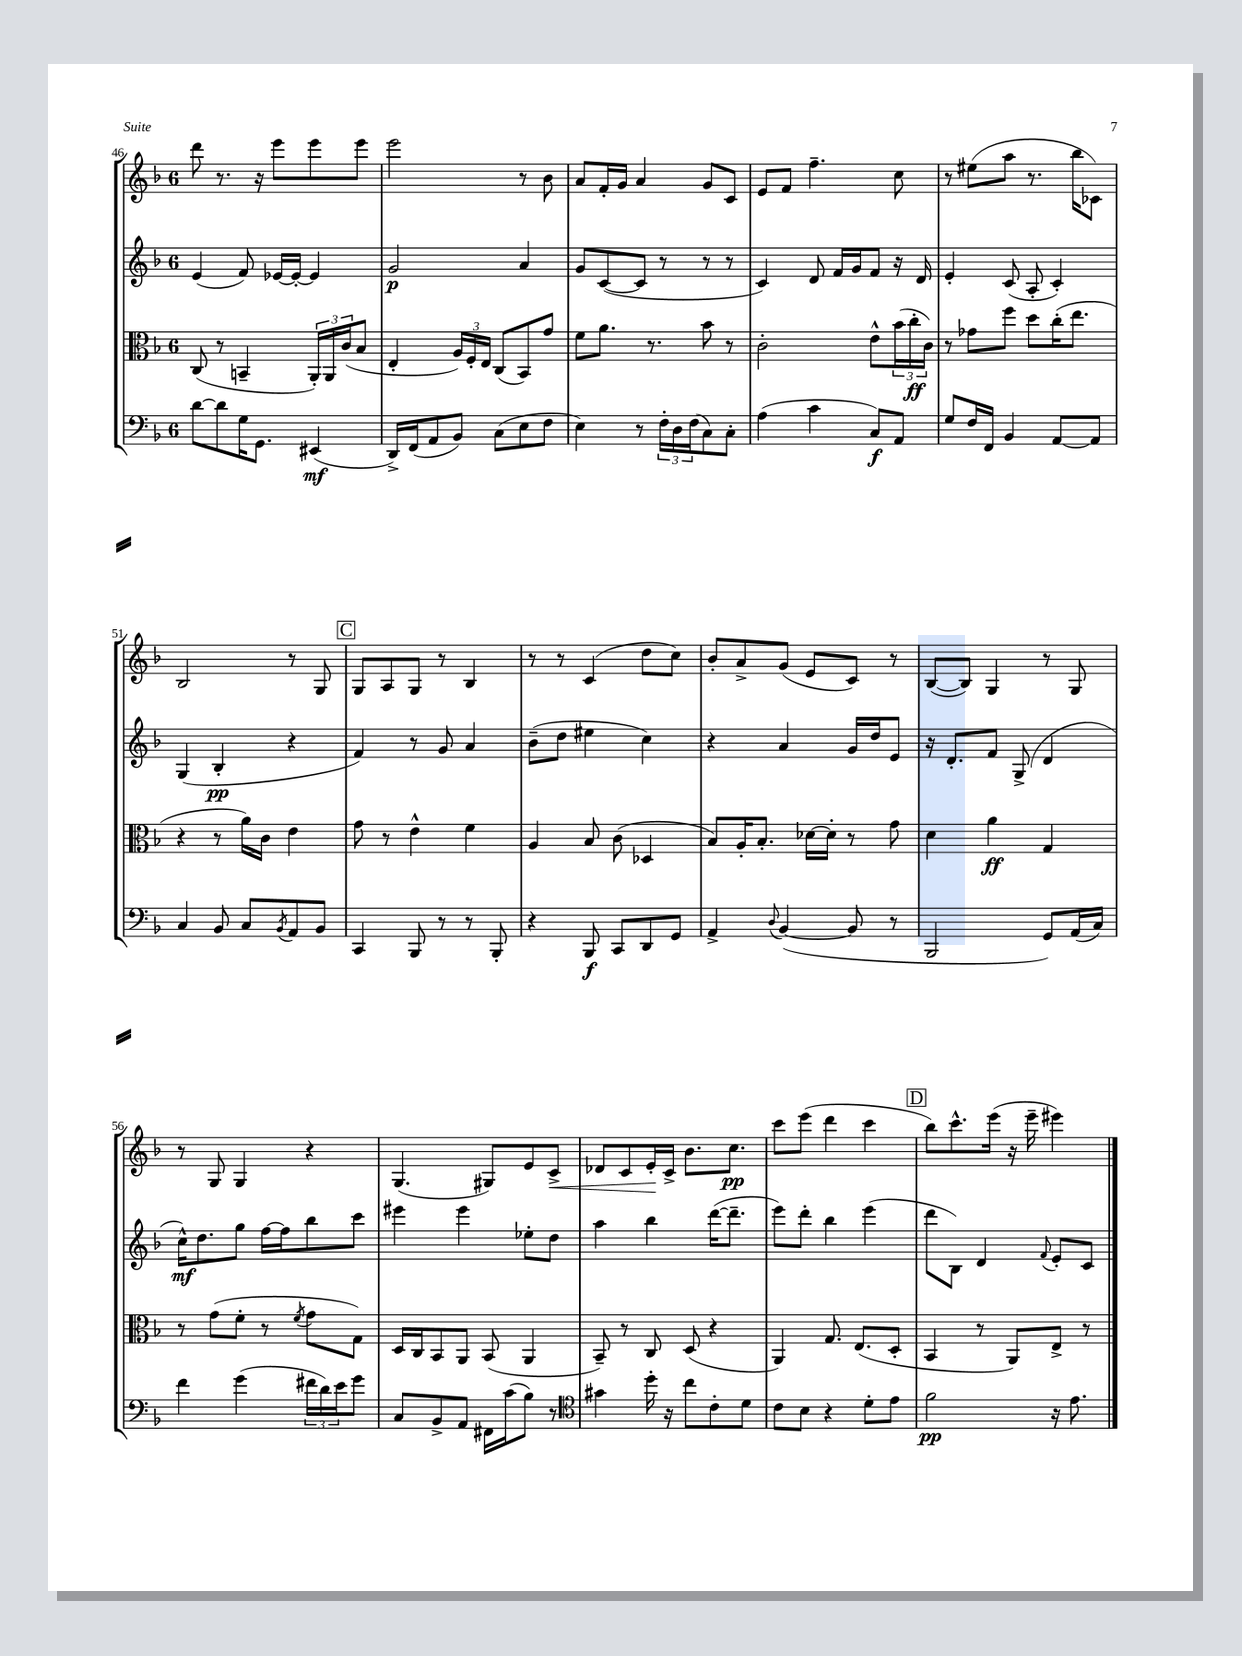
<<
\new StaffGroup <<
\new Staff = "s0" {
    \clef treble \key f \major \once \override Staff.TimeSignature.style = #'single-digit \time 6/8
    d'''8 r8. r16 e'''8 e'''8 e'''8 |
    e'''2 r8 bes'8 |
    a'8 f'16-. g'16 a'4 g'8 c'8 |
    e'8 f'8 f''4.-- c''8 |
    r8 eis''8( a''8 r8. bes''16 ces'8) |
    bes2 r8 g8 |
    \mark \markup { \box "C" } g8 a8 g8 r8 bes4 |
    r8 r8 c'4( d''8 c''8) |
    bes'8-. a'8-> g'8( e'8 c'8) r8 |
    bes8~( bes8) g4 r8 g8 |
    r8 g8 g4 r4 |
    g4.( gis8) e'8 c'8->\< |
    des'8 c'8 e'16-.\! c'16-> bes'8. c''8.\pp |
    c'''8 e'''8( d'''4 c'''4 |
    \mark \markup { \box "D" } bes''8) c'''8.-^ e'''16( r16 e'''16-- eis'''4) \bar "|." |
}
\new Staff = "s1" {
    \clef treble \key f \major \once \override Staff.TimeSignature.style = #'single-digit \time 6/8
    e'4( f'8) ees'16~ ees'16~-. ees'4 |
    g'2\p a'4 |
    g'8 c'8~( c'8 r8 r8 r8 |
    c'4) d'8 f'16 g'16 f'8 r16 d'16 |
    e'4-. c'8( a8-. c'4-.) |
    g4( bes4-.\pp r4 |
    \mark \markup { \box "C" } f'4) r8 g'8 a'4 |
    bes'8--( d''8 eis''4 c''4) |
    r4 a'4 g'16 d''16 e'8 |
    r16 d'8.-. f'8 g8->( d'4 |
    c''16-^\mf) d''8. g''8 f''16~ f''16 bes''8 c'''8 |
    eis'''4 eis'''4 ees''8-. d''8 |
    a''4 bes''4 d'''16~( d'''8.-- |
    e'''8) d'''8-. bes''4 e'''4( |
    \mark \markup { \box "D" } d'''8 bes8) d'4 \appoggiatura { f'8 } e'8-. c'8 \bar "|." |
}
\new Staff = "s2" {
    \clef alto \key f \major \once \override Staff.TimeSignature.style = #'single-digit \time 6/8
    c8( r8 b,4-- \tuplet 3/2 { a,16-.) a,16 c'16( } bes8 |
    e4-. \tuplet 3/2 { a16) f16-. e16 } c8( bes,8) g'8 |
    f'8 a'8. r8. bes'8 r8 |
    c'2-. e'8-^ \tuplet 3/2 { bes'16( c''16-.\ff c'16) } |
    r8 ges'8 f''8 d''8 c''16-.( e''8. |
    r4 r8 a'16) c'16 e'4 |
    \mark \markup { \box "C" } g'8 r8 e'4-^ f'4 |
    a4 bes8 c'8( des4 |
    bes8) a16-. bes8.-. des'16~ des'16-. r8 g'8 |
    d'4 a'4\ff g4 |
    r8 g'8( f'8-. r8 \acciaccatura { f'8 } g'8 g8) |
    d16 c16 bes,8 a,8 bes,8( a,4 |
    bes,8--) r8 c8 d8( r4 |
    a,4) g8. e8.( d8-. |
    \mark \markup { \box "D" } bes,4 r8 a,8) e8-> r8 \bar "|." |
}
\new Staff = "s3" {
    \clef bass \key f \major \once \override Staff.TimeSignature.style = #'single-digit \time 6/8
    d'8~ d'8 g16 g,8. eis,4\mf( |
    d,16->) f,16( a,8 bes,8) c8( e8 f8 |
    e4) r8 \tuplet 3/2 { f16-. d16 f16( } c8) c8-. |
    a4( c'4 c8\f) a,8 |
    g8 f16 f,16 bes,4 a,8~ a,8 |
    c4 bes,8 c8 \acciaccatura { bes,8 } a,8 bes,8 |
    \mark \markup { \box "C" } c,4 bes,,8 r8 r8 bes,,8-. |
    r4 bes,,8\f c,8 d,8 g,8 |
    a,4-> \appoggiatura { d8 } bes,4~( bes,8 r8 |
    bes,,2 g,8) a,16( c16) |
    f'4 g'4( \tuplet 3/2 { fis'16 d'16) e'16 } g'8 |
    c8 bes,8-> a,8 fis,16 c'16( bes8) r8 |
    \clef tenor gis'4 d''16-. r16 c''8 c'8-. d'8 |
    c'8 bes8 r4 d'8-. e'8 |
    \mark \markup { \box "D" } f'2\pp r16 e'8. \bar "|." |
}
>>
>>
\layout { \context { \Score currentBarNumber = #46 } }
